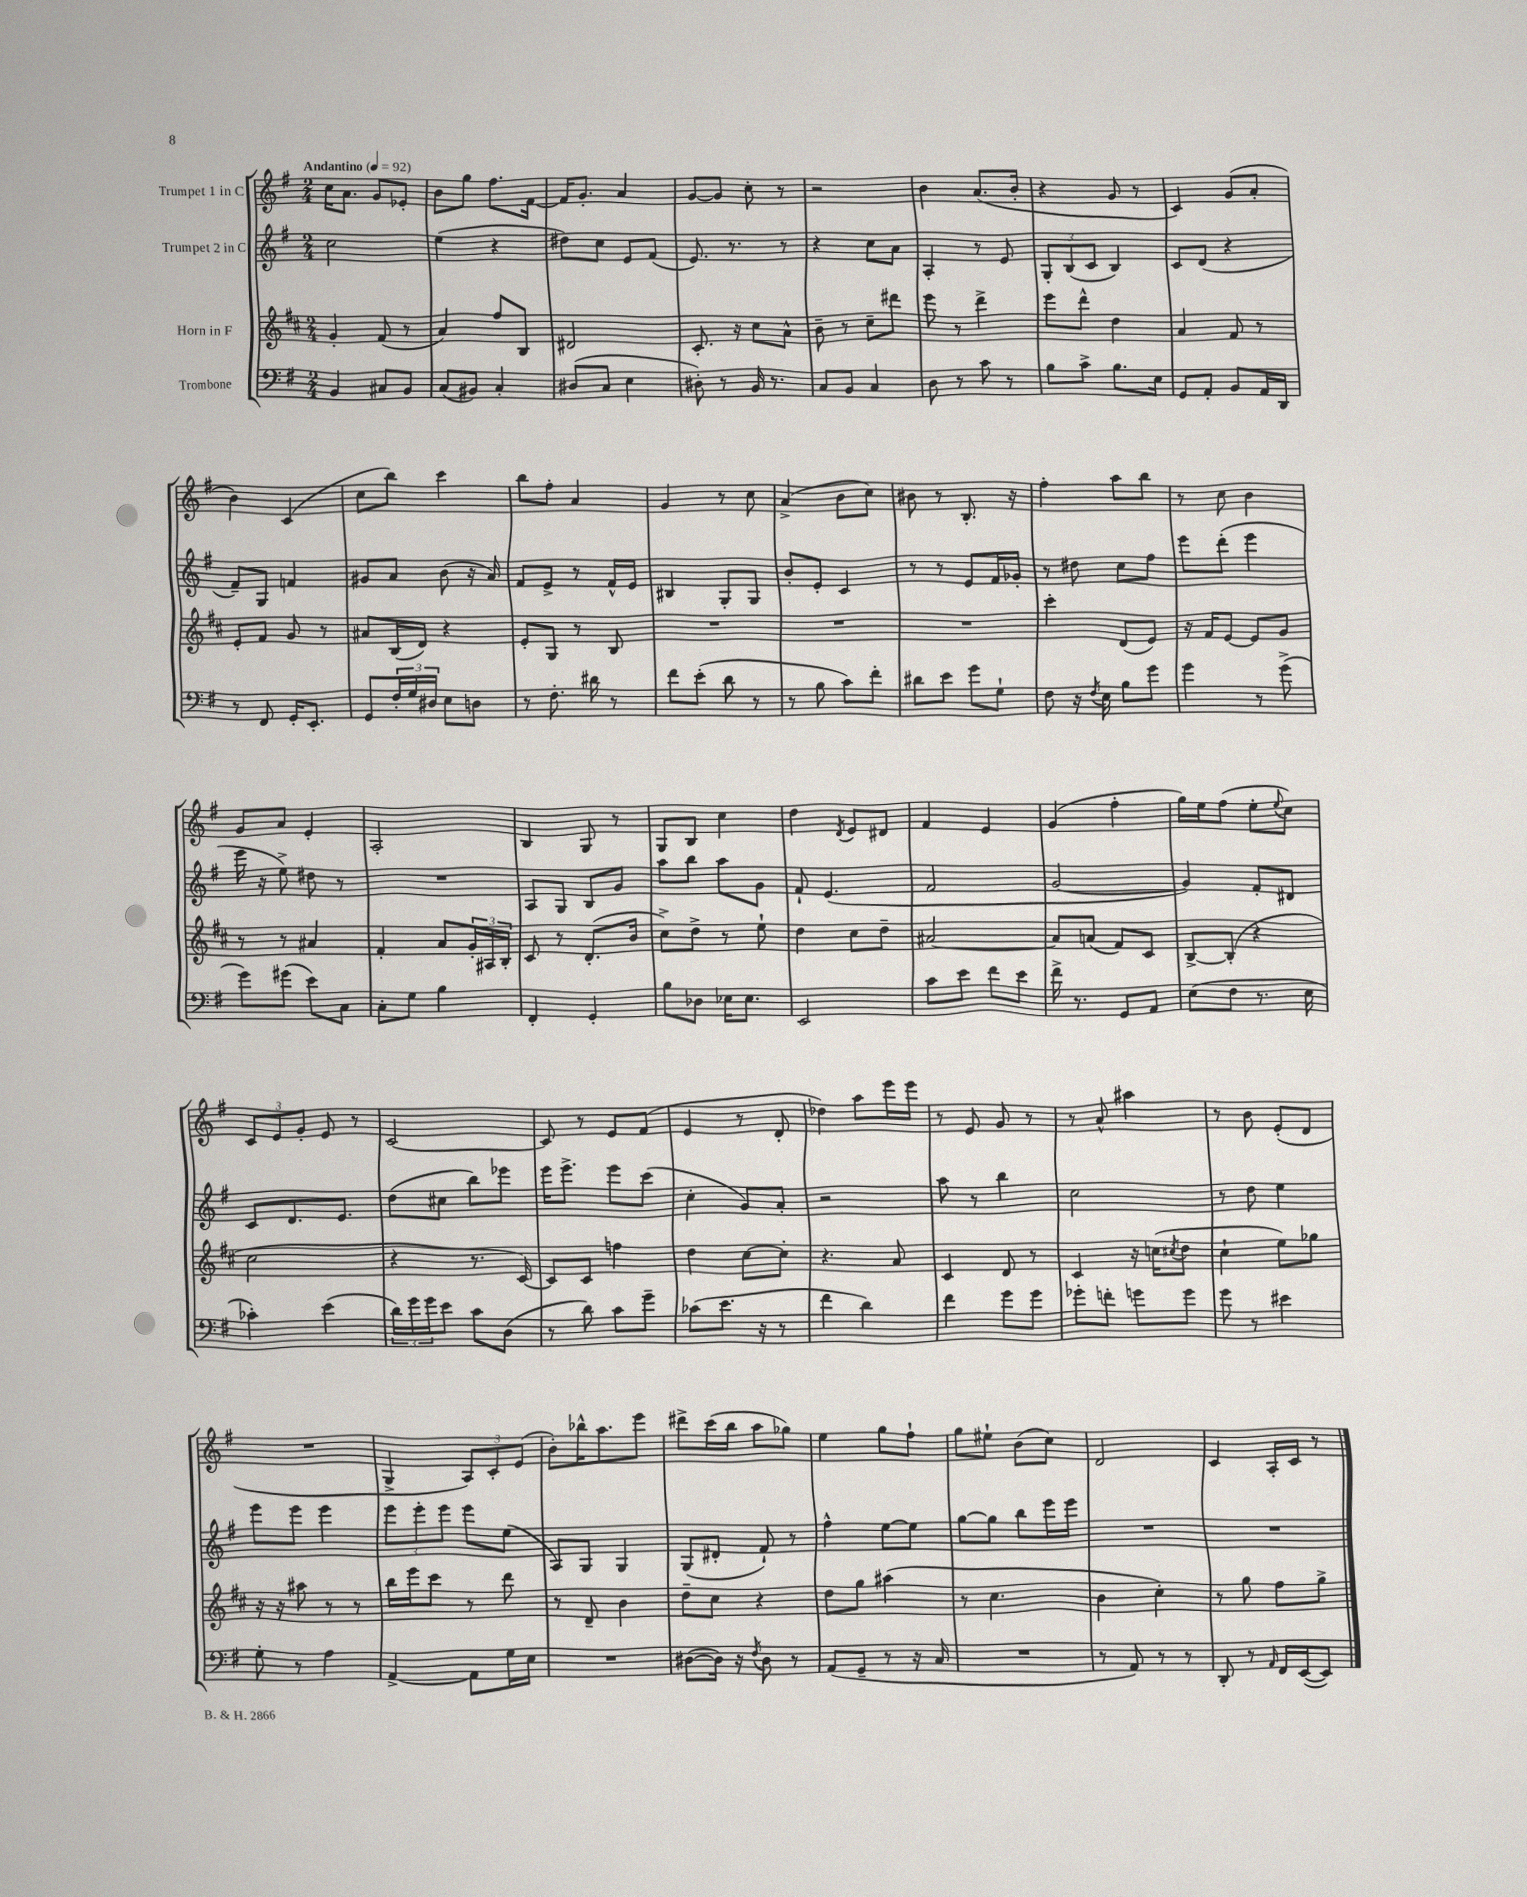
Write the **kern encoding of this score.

**kern	**kern	**kern	**kern
*staff4	*staff3	*staff2	*staff1
*clefF4	*clefG2	*clefG2	*clefG2
*k[f#]	*k[f#c#]	*k[f#]	*k[f#]
*M2/4	*M2/4	*M2/4	*M2/4
*MM92	*MM92	*MM92	*MM92
4BB/	4g'/	2cc\	16cc\LK
.	.	.	8.a\J
8C#/L	(8f#/	.	8g/L
8BB/J	8r	.	8e-'/J
=	=	=	=
(8C/L	4a/)	(4ee\	8b\L
8BB#/J)	.	.	8gg\J
4C'/	8ff#/L	4r	8.ff#\L
.	8B/J	.	.
.	.	.	[16f#\Jk
=	=	=	=
(8D#/L	2d#/	8dd#\L)	16f#/]LK
.	.	.	8.g'/J
8C/J	.	8cc\J	.
4E\	.	8e/L	4a/
.	.	(8f#/J	.
=	=	=	=
8D#'\)	8.c#'/	8.e/)	[8g/L
8r	.	.	8g/]J
.	16r	8.r	.
16BB/	8cc#\L	.	8cc'\
8.r	.	.	.
.	8a^^\J	8r	8r
=	=	=	=
8C/L	8b~\	4r	2r
8BB/J	8r	.	.
4C/	8cc#~\L	8cc\L	.
.	8ddd#\J	8a\J	.
=	=	=	=
8D\	8eee\	4A'/	4b\
8r	8r	.	.
8c\	4ddd^\	8r	(8.a/L
8r	.	8e/	.
.	.	.	16b'/Jk
=	=	=	=
8B\L	8eee\L	12G'/L	4r
.	.	(12B/	.
8c^\J	8ddd^^\J	.	.
.	.	12c/J	.
8.B\L	4dd\	4B/)	8g/
.	.	.	8r
16E\Jk	.	.	.
=	=	=	=
8GG/L	4a/	8c/L	4c/)
8AA'/J	.	(8d/J	.
8BB/L	8f#/	4r	(8g/L
16AA/L	8r	.	8a'/J
16DD/JJ	.	.	.
=	=	=	=
8r	8e'/L	8f#~/L)	4b\)
8FF#/	8f#/J	8G/J	.
16GG'/LK	8g/	4f/	(4c/
8.EE'/J	.	.	.
.	8r	.	.
=	=	=	=
8GG/L	8a#/L	8g#/L	8cc\L
24F#'/L	(16B/L	8a/J	8bb\J)
24G/	.	.	.
.	16d/JJ)	.	.
24D#/JJ	.	.	.
8E\L	4r	(8b\	4ccc\
8D\J	.	16r	.
.	.	16a/)	.
=	=	=	=
8r	8e'/L	8f#/L	8bb\L
8.F#'\	8G/J	8e^/J	8ff#'\J
.	8r	8r	4a/
16d#\	.	.	.
8r	8B/	16f#^^/LL	.
.	.	16e/JJ	.
=	=	=	=
8f#\L	2r	4B#/	4g/
(8e'\J	.	.	.
8d\	.	8G'/L	8r
8r	.	8G/J	8cc\
=	=	=	=
8r	2r	8b'/L	(4a^/
8B\	.	8e'/J	.
8c\L)	.	4c/	8b\L
8f#'\J	.	.	8cc\J)
=	=	=	=
8d#\L	2r	8r	8b#\
8e\J	.	8r	8r
8g\L	.	8e/L	8.B'/
8G`\J	.	16f#/L	.
.	.	16g-'/JJ	16r
=	=	=	=
8F#\	4ccc#'\	8r	4ff#'\
16r	.	8dd#\	.
8qF#/	.	.	.
16E\	.	.	.
8B\L	(8d/L	8cc\L	8aa\L
8g\J	8e/J)	8ff#\J	8bb\J
=	=	=	=
4g\	16r	8eee\L	8r
.	16f#/LK	.	.
.	[8e/J	(8ddd'\J	8cc\
8r	8e/]L	4eee\	4b\
(8g^\	8g/J	.	.
=	=	=	=
8g\L)	8r	16eee\	8g/L
.	.	16r	.
(8g#\J	8r	8ee^\)	8a/J
8e\L)	4a#/	8dd#\	4e'/
8C\J	.	8r	.
=	=	=	=
8C'\L	4f#'/	2r	2A'/
8G\J	.	.	.
4B\	8a/L	.	.
.	24g'/L	.	.
.	24A#/	.	.
.	24B'/JJ	.	.
=	=	=	=
4FF#'/	8c#/	8A/L	4B/
.	8r	8G/J	.
4GG'/	(8.d'/L	8B/L	8G/
.	.	8g/J	8r
.	16b/Jk	.	.
=	=	=	=
8B\L	8cc#^\L)	8aa\L	8G/L
8D-\J	8dd^\J	8bb\J	8B/J
16E-\LK	8r	8aa\L	4cc\
8.E-\J	.	.	.
.	8ee`\	8g\J	.
=	=	=	=
2EE/	4dd\	8f#`/	4dd\
.	.	(4.e/	.
.	.	.	8qd/
.	8cc#\L	.	8e/L
.	8dd~\J	.	8d#/J
=	=	=	=
8c\L	[2a#/	2f#/	4f#/
8e\J	.	.	.
8f#\L	.	.	4e/
8e\J	.	.	.
=	=	=	=
16f#^\	8a#/]L	[2g/	(4g/
8.r	.	.	.
.	(8a/J	.	.
8GG/L	8f#/L)	.	4ff#'\
8AA/J	8c#/J	.	.
=	=	=	=
(8E\L	[8B^/L	4g/])	16gg\LL)
.	.	.	16ee\J
8F#\J	(8B'/]J	.	(8ff#\J
8.r	4r	8f#'/L	8ee'\L
.	.	.	8qqee/
.	.	8d#/J	8cc\J)
16E\	.	.	.
=	=	=	=
4c-'\)	2cc#\	8c/L	12c/L
.	.	.	12e/
.	.	8.d/	.
.	.	.	12g'/J
(4e\	.	.	8e/
.	.	8.e/J	.
.	.	.	8r
=	=	=	=
24d\LL)	4r	(8dd\L	[2c/
24g\	.	.	.
24g\J	.	.	.
8e\J	.	8cc#\J	.
8c\L	8.r	8bb\L)	.
(8D\J	.	8eee-\J	.
.	[16c#/)	.	.
=	=	=	=
8r	8c#/]L	16eee\LK	8c/]
.	.	8.eee^\J	.
8d\)	8c#/J	.	8r
8c\L	4ff\	8eee\L	8e/L
8g~\J	.	(8ccc\J	(8f#/J
=	=	=	=
(8c-\L	4dd\	4cc'\	4e/
8.e\J	.	.	.
.	[8cc#\L	8g/L)	8r
16r	.	.	.
8r	8cc#'\]J	8a'/J	8d'/
=	=	=	=
4f#\	4.r	2r	4dd-\)
4d\)	.	.	8aa\L
.	8a/	.	16eee\L
.	.	.	16eee\JJ
=	=	=	=
4f#\	4c#/	8aa\	8r
.	.	8r	8e/
8g\L	8d/	4bb\	8g/
8g\J	8r	.	8r
=	=	=	=
8g-'\L	4c#/	2cc\	8r
8f'\J	.	.	8a^^/
8g\L	16r	.	4aa#\
.	(16cc\LK	.	.
.	8qcc#/	.	.
8g\J	8dd\J	.	.
=	=	=	=
8g\	4cc#`\	8r	8r
8r	.	8dd\	8b\
4e#\	8ee\L)	4ee\	(8e'/L
.	8gg-\J	.	8d/J
=	=	=	=
8G'\	16r	8eee\L	2r
.	16r	.	.
8r	8aa#\	8eee\J	.
4A\	8r	4eee\	.
.	8r	.	.
=	=	=	=
[4AA^/	16bb\LL	12eee\L	4G^/
.	16eee\J	.	.
.	.	12eee'\	.
.	8ccc#\J	.	.
.	.	12eee\J	.
8AA\]L	8r	8eee\L	12A/L)
.	.	.	12c'/
16G\L	8ddd\	(8ee\J	.
.	.	.	(12e/J
16E\JJ	.	.	.
=	=	=	=
2r	8r	8A/L)	8b'\L)
.	8d~/	8G/J	16bb-^^\K
.	.	.	8.aa\
.	4b\	4G/	.
.	.	.	8eee\J
=	=	=	=
([8D#\L	8dd~\L	(8G/L	8ddd#^\L
16D#\]Jk)	8cc#\J	8d#'/J	(16ccc\L
16r	.	.	16bb\JJ
8qF#/	.	.	.
8D#\	4r	8f#`/)	8aa\L
8r	.	8r	8gg-\J)
=	=	=	=
(8AA/L	8dd\L	4ff#^^\	4ee\
8GG~/J	8gg\J	.	.
8r	(4aa#\	[8ee\L	8gg\L
16r	.	8ee\]J	8ff#`\J
16C/	.	.	.
=	=	=	=
2r	8r	[8gg\L	8gg\L
.	4.cc#\	8gg\]J	8ee#`\J
.	.	8bb\L	(8b\L
.	.	16eee\L	8cc\J)
.	.	16eee\JJ	.
=	=	=	=
8r	4b\	2r	2d/
8AA/)	.	.	.
8r	4cc#'\)	.	.
8r	.	.	.
=	=	=	=
8DD'/	8r	2r	4c/
8r	8gg\	.	.
16qqAA/	.	.	.
16FF#/LL	8ff#\L	.	16A'/LL
([16EE/J	.	.	16c/JJ
8EE/]J)	8gg^\J	.	8r
==	==	==	==
*-	*-	*-	*-
